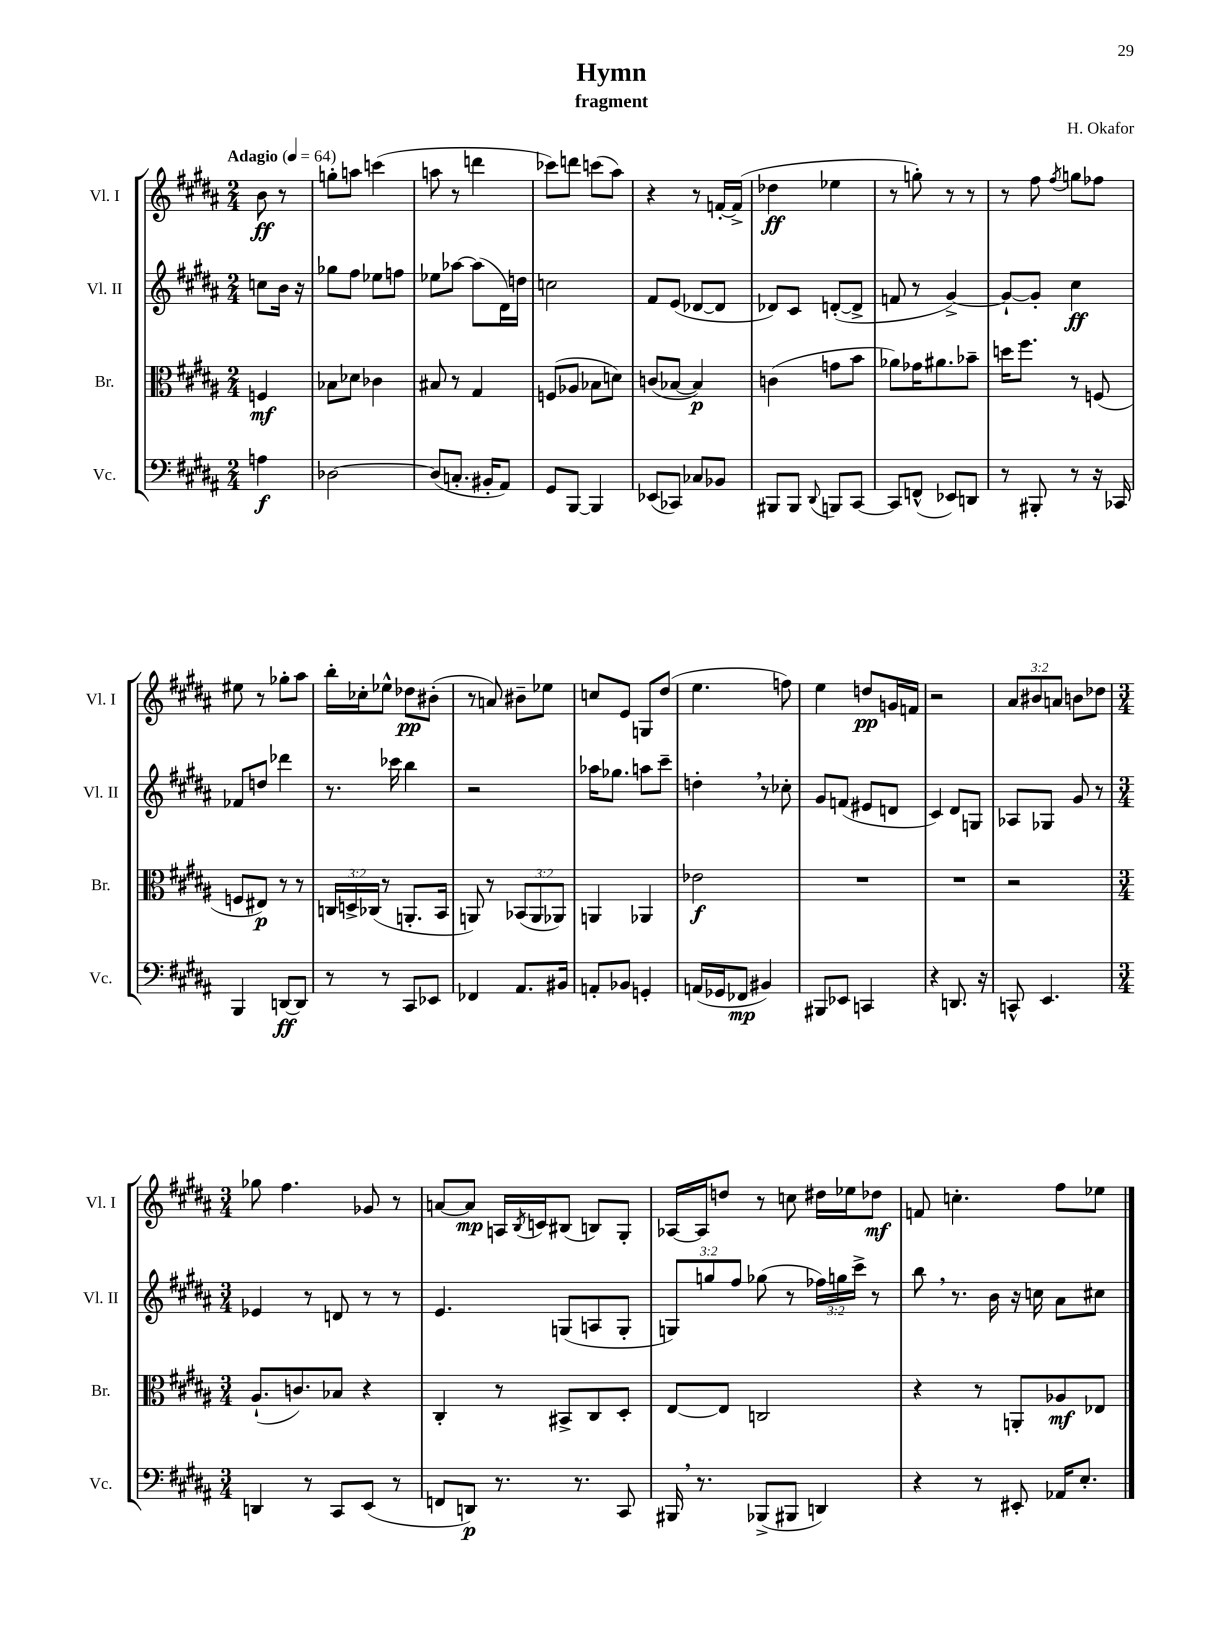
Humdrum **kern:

**kern	**kern	**kern	**kern
*staff4	*staff3	*staff2	*staff1
*clefF4	*clefC3	*clefG2	*clefG2
*k[f#c#g#d#a#]	*k[f#c#g#d#a#]	*k[f#c#g#d#a#]	*k[f#c#g#d#a#]
*M2/4	*M2/4	*M2/4	*M2/4
*MM64	*MM64	*MM64	*MM64
4A\	4F/	8cc\L	8b\
.	.	16b\Jk	8r
.	.	16r	.
=	=	=	=
[2D-\	8B-\L	8gg-\L	8gg'\L
.	8d-\J	8ff#\J	8aa\J
.	4c-\	8ee-\L	(4ccc\
.	.	8ff\J	.
=	=	=	=
(8D-/]L	8B#/	8ee-\L	8aa\
8.C'/J	8r	[8aa-\J	8r
.	4G#/	(8aa-\]L	4ddd\
16BB#'/LK	.	.	.
8AA#/J)	.	16d#\L)	.
.	.	16dd\JJ	.
=	=	=	=
8GG#/L	(8F/L	2cc\	8ccc-\L)
[8BBB/J	8A-/J	.	8ddd\J
4BBB/]	8B-\L	.	(8ccc\L
.	8d\J)	.	8aa#\J)
=	=	=	=
(8EE-/L	(8c/L	8f#/L	4r
8CC-/J)	[8B-/J	(8e/J	.
8C-/L	4B-/])	[8d-/L	8r
8BB-/J	.	8d-/]J	[16f'/LL
.	.	.	(16f^/]JJ
=	=	=	=
8BBB#/L	(4c\	8d-/L)	4dd-\
8BBB#/J	.	8c#/J	.
8qqDD#/	.	.	.
8BBB/L	8g\L	([8d'/L	4ee-\
[8CC#/J	8b\J	8d^/]J	.
=	=	=	=
8CC#/]L	8a-\L)	8f/	8r
(8FF^^/J	16g-\K	8r	8gg'\)
.	8.a#\	.	.
8EE-/L)	.	[4g#^/)	8r
8DD/J	8b-~\J	.	8r
=	=	=	=
8r	16dd\LK	8g#`/_L	8r
.	8.ff#\J	.	.
8BBB#'/	.	8g#'/]J	8ff#\
.	.	.	8qff#/
8r	8r	4cc#\	8gg\L
16r	(8F/	.	8ff-\J
16CC-/	.	.	.
=	=	=	=
4BBB/	8F/L	8f-/L	8ee#\
.	8E#/J)	8dd/J	8r
[8DD/L	8r	4ddd-\	8gg-'\L
8DD/]J	8r	.	8aa#\J
=	=	=	=
8r	24C/LL	8.r	16bb'\LL
.	24D^/	.	.
.	.	.	16cc-'\J
.	(24C-/JJ	.	.
8r	8r	.	8ee-^^\J
.	.	16ccc-\	.
8CC#/L	8.AA'/L	4bb\	8dd-\L
8EE-/J	.	.	(8b#'\J
.	16BB/Jk	.	.
=	=	=	=
4FF-/	8AA/)	2r	8r
.	8r	.	8a/)
8.AA#/L	(12BB-/L	.	8b#~\L
.	12AA/	.	.
.	.	.	8ee-\J
.	12AA-/J)	.	.
16BB#/Jk	.	.	.
=	=	=	=
8AA'/L	4AA/	16aa-\LK	8cc/L
.	.	8.gg-\J	.
8BB-/J	.	.	8e/J
4GG'/	4AA-/	8aa\L	8G/L
.	.	8ccc#~\J	(8dd#/J
=	=	=	=
(16AA/LL	2e-\	4dd'\	4.ee\
16GG-/J	.	.	.
8FF-/J	.	.	.
4BB#/)	.	8r	.
.	.	8cc-'\	8ff\)
=	=	=	=
8BBB#/L	2r	8g#/L	4ee\
8EE-/J	.	(8f/J	.
4CC/	.	8e#/L	8dd/L
.	.	8d/J	16g/L
.	.	.	16f/JJ
=	=	=	=
4r	2r	4c#/)	2r
8.DD/	.	8d#/L	.
.	.	8G/J	.
16r	.	.	.
=	=	=	=
8CC^^/	2r	8A-/L	12a#/L
.	.	.	12b#/
4.EE/	.	8G-/J	.
.	.	.	12a/J
.	.	8g#/	8b\L
.	.	8r	8dd-\J
=	=	=	=
*M3/4	*M3/4	*M3/4	*M3/4
4DD/	(8.A#`/L	4e-/	8gg-\
.	.	.	4.ff#\
.	8.c/)	.	.
8r	.	8r	.
8CC#/L	8B-/J	8d/	.
(8EE/J	4r	8r	8g-/
8r	.	8r	8r
=	=	=	=
8FF/L	4C#'/	4.e/	[8a/L
8DD/J)	.	.	8a/]J
8.r	8r	.	16A/LL
.	.	.	8qB/
.	.	.	16c/J
.	8BB#^/L	(8G/L	(8B#/J
8.r	.	.	.
.	8C#/	8A/	8B/L)
8CC#/	8D#'/J	8G'/J	8G#'/J
=	=	=	=
16BBB#/	[8E/L	12G/L)	[16A-/LL
8.r	.	.	16A-/]J
.	.	12gg/	.
.	8E/]J	.	8dd/J
.	.	12ff#/J	.
(8BBB-^/L	2C/	(8gg-\	8r
8BBB#/J	.	8r	8cc\
4DD/)	.	24ff-\LL)	16dd#\LL
.	.	24gg\	.
.	.	.	16ee-\J
.	.	24ccc#^\JJ	.
.	.	8r	8dd-\J
=	=	=	=
4r	4r	8bb\	8f/
.	.	8.r	4.cc'\
8r	8r	.	.
.	.	16b\	.
8EE#'/	8AA'/L	16r	.
.	.	16cc\	.
16AA-/LK	8A-/	8a#\L	8ff#\L
8.E'/J	.	.	.
.	8E-/J	8cc#\J	8ee-\J
==	==	==	==
*-	*-	*-	*-
